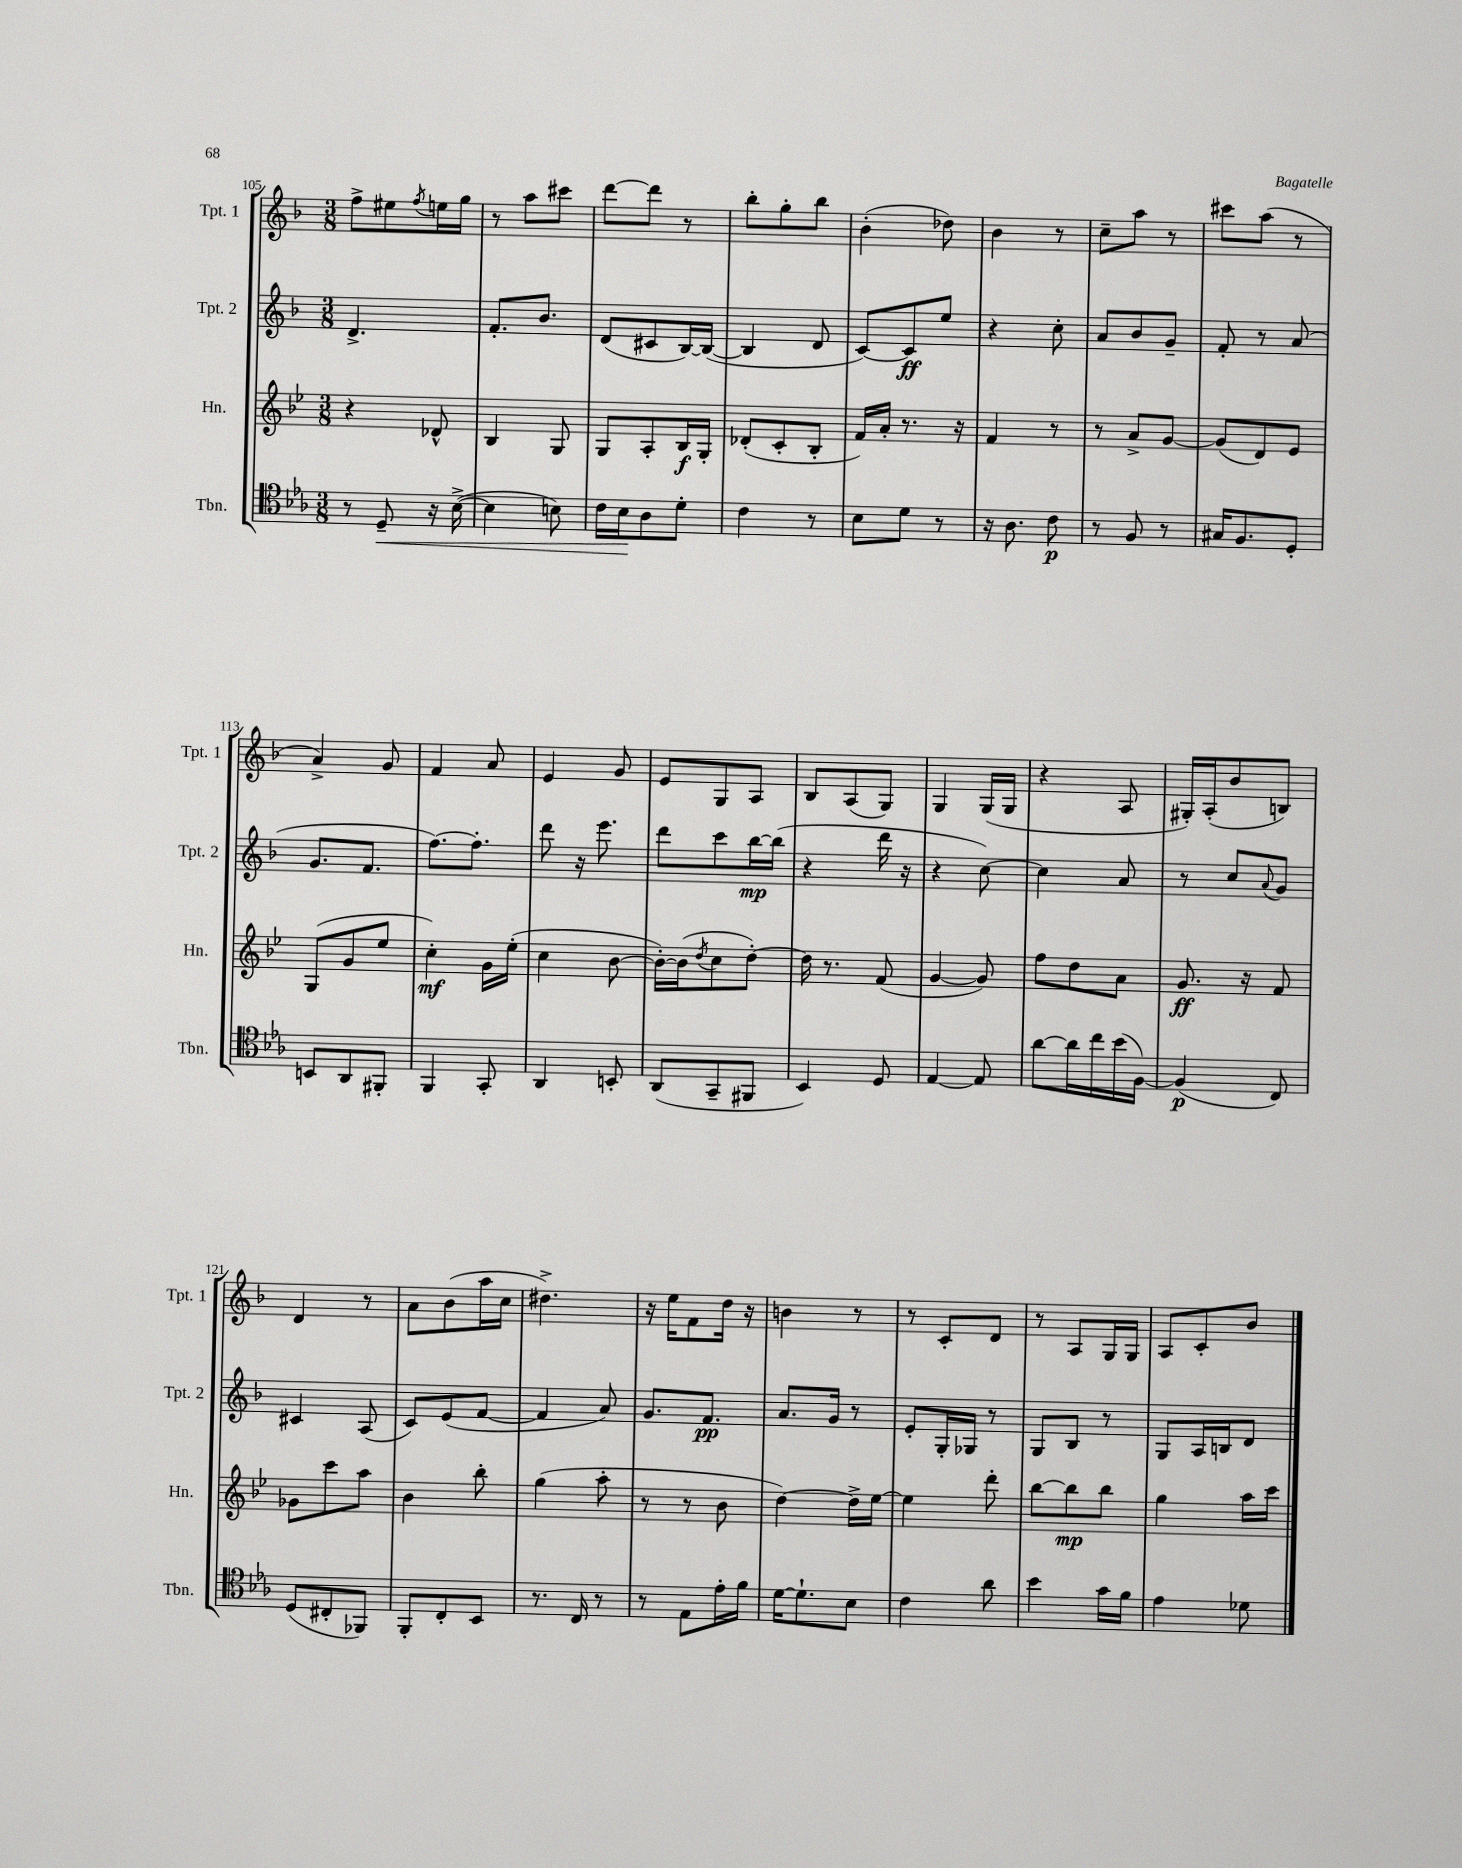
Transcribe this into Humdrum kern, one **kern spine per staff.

**kern	**dynam	**kern	**dynam	**kern	**dynam	**kern
*part4	*part4	*part3	*part3	*part2	*part2	*part1
*staff4	*staff4	*staff3	*staff3	*staff2	*staff2	*staff1
*I"Tbn.	*	*I"Hn.	*	*I"Tpt. 2	*	*I"Tpt. 1
*I'Tbn.	*	*I'Hn.	*	*I'Tpt. 2	*	*I'Tpt. 1
*clefC4	*	*clefG2	*	*clefG2	*	*clefG2
*k[b-e-a-]	*	*k[b-e-]	*	*k[b-]	*	*k[b-]
*M3/8	*	*M3/8	*	*M3/8	*	*M3/8
=105	=105	=105	=105	=105	=105	=105
8r	.	4r	.	4.d^/	.	8ff^\L
!	!LO:HP:b	!	!	!	!	!
8D~/	<	.	.	.	.	8ee#X\
.	.	.	.	.	.	8qff/
16r	.	8d-X^^/	.	.	.	16een\L
([16B-^\	.	.	.	.	.	16gg\JJ
=106	=106	=106	=106	=106	=106	=106
4B-\]	.	4B-/	.	8.f'/L	.	8r
.	.	.	.	.	.	8aa\L
.	.	.	.	8.b-/J	.	.
8Bn\)	.	8G/	.	.	.	8ccc#X\J
=107	=107	=107	=107	=107	=107	=107
16c\LL	.	8G/L	.	(8d/L	.	[8ddd\L
16B-\J	.	.	.	.	.	.
8A-\	[	8A'/	.	8c#X/	.	8ddd\J]
8d'\J	.	16B-/L	f	[16B-/L)	.	8r
.	.	16G'/JJ	.	(16B-/JJ_	.	.
=108	=108	=108	=108	=108	=108	=108
4c\	.	(8d-X'/L	.	4B-/]	.	8bb-'\L
.	.	8c'/	.	.	.	8gg'\
8r	.	8B-'/J	.	8d/	.	8bb-\J
=109	=109	=109	=109	=109	=109	=109
8B-\L	.	16f/LL)	.	[8c/L)	.	(4b-'\
.	.	16a'/JJ	.	.	.	.
8d\J	.	8.r	.	8c/]	ff	.
8r	.	.	.	8ee/J	.	8dd-X\)
.	.	16r	.	.	.	.
=110	=110	=110	=110	=110	=110	=110
16r	.	4f/	.	4r	.	4b-\
8.A-\	.	.	.	.	.	.
8c\	p	8r	.	8cc'\	.	8r
=111	=111	=111	=111	=111	=111	=111
8r	.	8r	.	8a/L	.	8cc~\L
8F/	.	8a^/L	.	8b-/	.	8aa\J
8r	.	[8g/J	.	8g~/J	.	8r
=112	=112	=112	=112	=112	=112	=112
16G#X/KL	.	(8g/L]	.	8f'/	.	8ccc#X\L
8.F/	.	.	.	.	.	.
.	.	8d/)	.	8r	.	(8aa\J
8D'/J	.	8e-/J	.	(8a/	.	8r
!!LO:LB:g=z
=113	=113	=113	=113	=113	=113	=113
8BBn/L	.	(8G/L	.	8.g/L	.	4a^/)
8AA-/	.	8g/	.	.	.	.
.	.	.	.	8.f/J	.	.
8FF#X'/J	.	8ee-/J	.	.	.	8g/
=114	=114	=114	=114	=114	=114	=114
4FF/	.	4cc'\)	mf	[8.ff\L)	.	4f/
.	.	.	.	8.ff'\J]	.	.
8GG'/	.	16g\LL	.	.	.	8a/
.	.	(16ee-'\JJ	.	.	.	.
=115	=115	=115	=115	=115	=115	=115
4AA-/	.	4cc\	.	8ddd\	.	4e/
.	.	.	.	16r	.	.
.	.	.	.	8.eee\	.	.
8BBn'/	.	[8b-\	.	.	.	8g/
=116	=116	=116	=116	=116	=116	=116
(8AA-/L	.	16b-'\LL_)	.	8ddd\L	.	8e/L
.	.	(16b-\J]	.	.	.	.
.	.	8qdd/	.	.	.	.
8GG~/	.	8cc\	.	8ccc\	.	8G/
8FF#X/J	.	[8dd'\J)	.	[16bb-\L	mp	8A/J
.	.	.	.	(16bb-\JJ]	.	.
=117	=117	=117	=117	=117	=117	=117
4BB-/)	.	16dd\]	.	4r	.	8B-/L
.	.	8.r	.	.	.	.
.	.	.	.	.	.	(8A/
8D/	.	(8f/	.	16ddd\	.	8G/J)
.	.	.	.	16r	.	.
=118	=118	=118	=118	=118	=118	=118
[4E-/	.	[4g/	.	4r	.	4G/
8E-/]	.	8g/])	.	[8cc\)	.	(16G/LL
.	.	.	.	.	.	16G/JJ
=119	=119	=119	=119	=119	=119	=119
[8a-\L	.	8ff\L	.	4cc\]	.	4r
16a-\L]	.	8dd\	.	.	.	.
16cc\	.	.	.	.	.	.
(16b-\	.	8a\J	.	8a/	.	8A/
[16F\JJ)	.	.	.	.	.	.
=120	=120	=120	=120	=120	=120	=120
(4F/]	p	8.g/	ff	8r	.	16G#X'/LL)
.	.	.	.	.	.	(16A'/J
.	.	.	.	8cc/L	.	8b-/
.	.	16r	.	.	.	.
.	.	.	.	8qqa/	.	.
8C/)	.	8f/	.	8g/J	.	8Bn/J)
!!LO:LB:g=z
=121	=121	=121	=121	=121	=121	=121
(8D/L	.	8g-X\L	.	4c#X/	.	4d/
8C#X'/	.	8ccc\	.	.	.	.
8FF-X/J)	.	8aa\J	.	(8A/	.	8r
=122	=122	=122	=122	=122	=122	=122
8FF'/L	.	4b-\	.	8c/L)	.	8a\L
8C'/	.	.	.	(8e/	.	(8b-\
8BB-/J	.	8bb-'\	.	[8f/J	.	16aa\L
.	.	.	.	.	.	16cc\JJ
=123	=123	=123	=123	=123	=123	=123
8.r	.	(4gg\	.	4f/]	.	4.dd#X^\)
16C/	.	.	.	.	.	.
8r	.	8aa'\	.	8a/)	.	.
=124	=124	=124	=124	=124	=124	=124
8r	.	8r	.	8.g/L	.	16r
.	.	.	.	.	.	16ee\KL
8E-\L	.	8r	.	.	.	8f\
.	.	.	.	8.f/J	pp	.
16e-'\L	.	8b-\	.	.	.	16dd\Jk
16f\JJ	.	.	.	.	.	16r
=125	=125	=125	=125	=125	=125	=125
[16d\KL	.	[4dd\)	.	8.a/L	.	4bn\
8.d`\]	.	.	.	.	.	.
.	.	.	.	16g/Jk	.	.
8B-\J	.	16dd^\LL]	.	8r	.	8r
.	.	[16ee-\JJ	.	.	.	.
=126	=126	=126	=126	=126	=126	=126
4c\	.	4ee-\]	.	8e'/L	.	8r
.	.	.	.	16G'/L	.	8c'/L
.	.	.	.	16G-X/JJ	.	.
8a-\	.	8ddd'\	.	8r	.	8d/J
=127	=127	=127	=127	=127	=127	=127
4b-\	.	[8bb-\L	.	8G/L	.	8r
.	.	8bb-\]	mp	8B-/J	.	8A/L
16g\LL	.	8bb-\J	.	8r	.	16G/L
16f\JJ	.	.	.	.	.	16G/JJ
=128	=128	=128	=128	=128	=128	=128
4e-\	.	4gg\	.	8G/L	.	8A/L
.	.	.	.	16A/L	.	8c'/
.	.	.	.	16Bn/J	.	.
8d-X\	.	16aa\LL	.	8d/J	.	8b-/J
.	.	16ccc\JJ	.	.	.	.
==	==	==	==	==	==	==
*-	*-	*-	*-	*-	*-	*-
